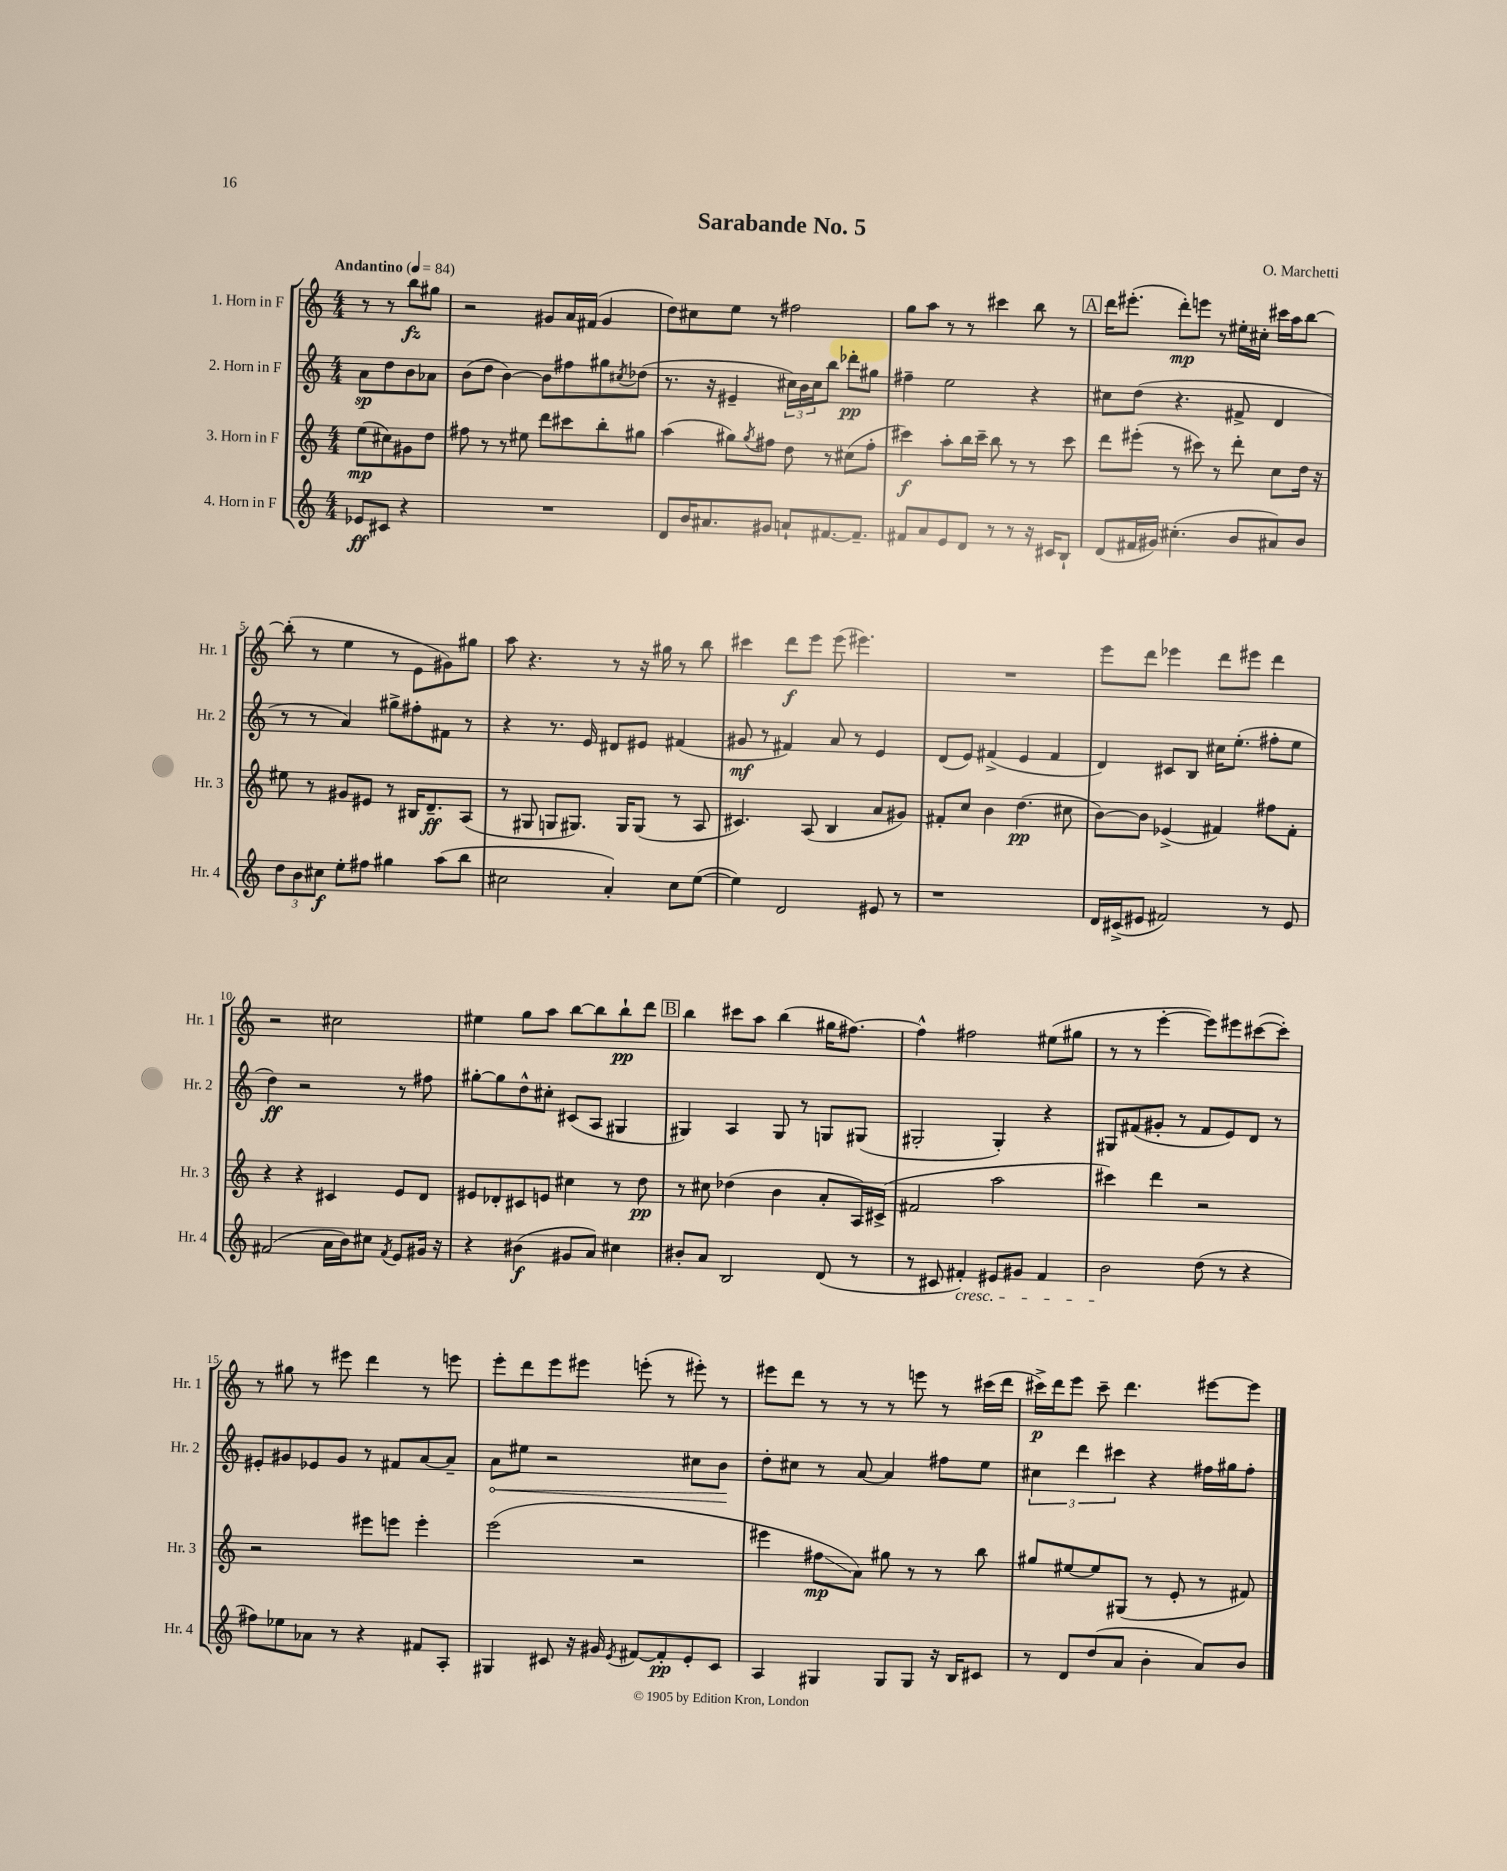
\header { title = "Sarabande No. 5" composer = "O. Marchetti" }
<<
\new StaffGroup <<
\new Staff = "s0" \with { instrumentName = "1. Horn in F" shortInstrumentName = "Hr. 1" } {
    \clef treble \key c \major \numericTimeSignature \time 4/4 \partial 2 \tempo "Andantino" 4 = 84
    r8 r8 b''8\fz gis''8 |
    r2 gis'8 a'16 fis'16( gis'4 |
    d''8) cis''8 e''8 r8 fis''2 |
    g''8 a''8 r8 r8 cis'''4 b''8 r8 |
    \mark \markup { \box "A" } d'''16 eis'''8.-.( d'''8-.\mp) e'''8 r8 eis''16-. cis''16-. cis'''16 a''16 b''8~ |
    b''8-.( r8 e''4 r8 e'8 gis'8) gis''8 |
    a''8 r4. r8 r16 gis''16 r8 b''8 |
    cis'''4 d'''8\f e'''8 e'''8( eis'''4.) |
    R1 |
    e'''8 d'''8 ees'''4 d'''8 eis'''8 d'''4 |
    r2 cis''2 |
    eis''4 g''8 a''8 b''8~ b''8 b''8-!\pp d'''8 |
    \mark \markup { \box "B" } b''4 cis'''8 a''8 b''4( gis''16 fis''8.~) |
    fis''4-^ fis''2 eis''8( gis''8 |
    r8 r8 e'''4~-. e'''8) eis'''8 cis'''8~( cis'''8-.) |
    r8 gis''8 r8 eis'''8 d'''4 r8 e'''8 |
    e'''8-. d'''8 e'''8 eis'''8 e'''8-.( r8 eis'''8-.) r8 |
    eis'''8 d'''8 r8 r8 r8 e'''8 r8 cis'''16( d'''16 |
    cis'''16->\p) d'''16 e'''8 cis'''8-- d'''4. eis'''8~ eis'''8 \bar "|." |
}
\new Staff = "s1" \with { instrumentName = "2. Horn in F" shortInstrumentName = "Hr. 2" } {
    \clef treble \key c \major \numericTimeSignature \time 4/4 \partial 2
    a'8\sp d''8 b'8 aes'8 |
    b'8( d''8 b'4~) b'8 fis''8 gis''8 \acciaccatura { cis''8 } des''8( |
    r8. r16 eis'4-- \tuplet 3/2 { cis''16) b'16 cis''16 } b''8 des'''8-.\pp gis''8 |
    fis''4-- e''2 r4 |
    \mark \markup { \box "A" } cis''8 d''8( r4. fis'8-> d'4 |
    r8 r8 a'4) gis''8-> fis''8-. fis'8 r8 |
    r4 r8. e'16 dis'8 eis'8 fis'4( |
    gis'8\mf r8 fis'4) a'8 r8 e'4 |
    d'8( e'8) fis'4->( e'4 fis'4 |
    d'4) cis'8 b8 cis''16 e''8.-.( fis''8-. e''8 |
    d''4\ff) r2 r8 fis''8 |
    gis''8~-. gis''8 d''8-^ cis''8-. cis'8( a8 gis4 |
    \mark \markup { \box "B" } gis4) a4 gis8 r8 g8 gis8( |
    gis2-. gis4-.) r4 |
    gis8 fis'8( gis'8-. r8 fis'8 e'8) d'8 r8 |
    eis'8-. gis'8 ees'8 gis'8 r8 fis'8 a'8~ a'8-- |
    \once \override Hairpin.circled-tip = ##t a'8\< eis''8 r2 cis''8 b'8\! |
    d''8-. cis''8 r8 a'8~ a'4 fis''8 e''8 |
    \tuplet 3/2 { cis''4 d'''4 cis'''4 } r4 fis''16 gis''16 fis''8-. \bar "|." |
}
\new Staff = "s2" \with { instrumentName = "3. Horn in F" shortInstrumentName = "Hr. 3" } {
    \clef treble \key c \major \numericTimeSignature \time 4/4 \partial 2
    e''8\mp( cis''8) gis'8 d''8 |
    fis''8 r8 r8 eis''8 d'''8 cis'''8 b''8-. gis''8 |
    a''4( gis''8) \acciaccatura { gis''8 } fis''8 d''8 r8 cis''8( fis''8-. |
    cis'''4\f) a''8-. b''16 cis'''16-- b''8 r8 r8 cis'''8 |
    \mark \markup { \box "A" } d'''8 eis'''8-.( r8 cis'''8) r8 d'''8-. c''8 d''16 r16 |
    eis''8 r8 gis'8 eis'8 r8 bis16 d'8.--\ff a8( |
    r8 gis8 g8 gis8.) gis16 gis8( r8 a8 |
    cis'4.) a8( b4 a'8 gis'8) |
    fis'8-. c''8 b'4 d''4.\pp( cis''8 |
    b'8~) b'8 ees'4->( fis'4) fis''8 fis'8-. |
    r4 r4 cis'4 e'8 d'8 |
    eis'8 des'8-. cis'8 e'8 cis''4 r8 d''8\pp |
    \mark \markup { \box "B" } r8 cis''8 des''4( b'4 a'8-. a16) cis'16->( |
    fis'2 a''2 |
    cis'''4) d'''4 r2 |
    r2 eis'''8 e'''8 e'''4-. |
    e'''2( r2 |
    eis'''4 fis''8\glissando\mp a'8) gis''8 r8 r8 b''8 |
    gis''8 eis''8~ eis''8 gis8( r8 e'8-. r8 fis'8) \bar "|." |
}
\new Staff = "s3" \with { instrumentName = "4. Horn in F" shortInstrumentName = "Hr. 4" } {
    \clef treble \key c \major \numericTimeSignature \time 4/4 \partial 2
    ees'8\ff cis'8 r4 |
    R1 |
    d'8 b'16 ais'8. gis'8 a'8-! fis'8.~ fis'8.-- |
    fis'8 a'8 e'8 d'8 r8 r8 r16 cis'16 b8-! |
    \mark \markup { \box "A" } d'8( fis'16 gis'16) cis''4.-.( b'8 ais'8) b'8 |
    \tuplet 3/2 { d''8 b'8 cis''8\f } e''8-. fis''8 gis''4 a''8( b''8 |
    cis''2 a'4-.) cis''8 e''8~( |
    e''4) d'2 eis'8 r8 |
    r1 |
    d'16 cis'16->( eis'8 fis'2) r8 eis'8 |
    fis'2( a'16 b'16) cis''8 \acciaccatura { fis'8 } e'8 gis'16 r16 |
    r4 bis'4\f( gis'8 a'8) cis''4 |
    \mark \markup { \box "B" } bis'8-. a'8 b2 d'8( r8 |
    r8 cis'8 fis'4-.\cresc) eis'8 gis'8 fis'4 |
    b'2\! d''8( r8 r4 |
    fis''8) ees''8 aes'8 r8 r4 fis'8 a8-. |
    gis4 cis'8 r16 gis'16 \acciaccatura { e'8 } fis'8~ fis'8-.\pp e'8-. cis'8 |
    a4 gis4 gis8 gis8 r16 b16 cis'8 |
    r8 d'8 d''8( a'8 b'4-. a'8) b'8 \bar "|." |
}
>>
>>
